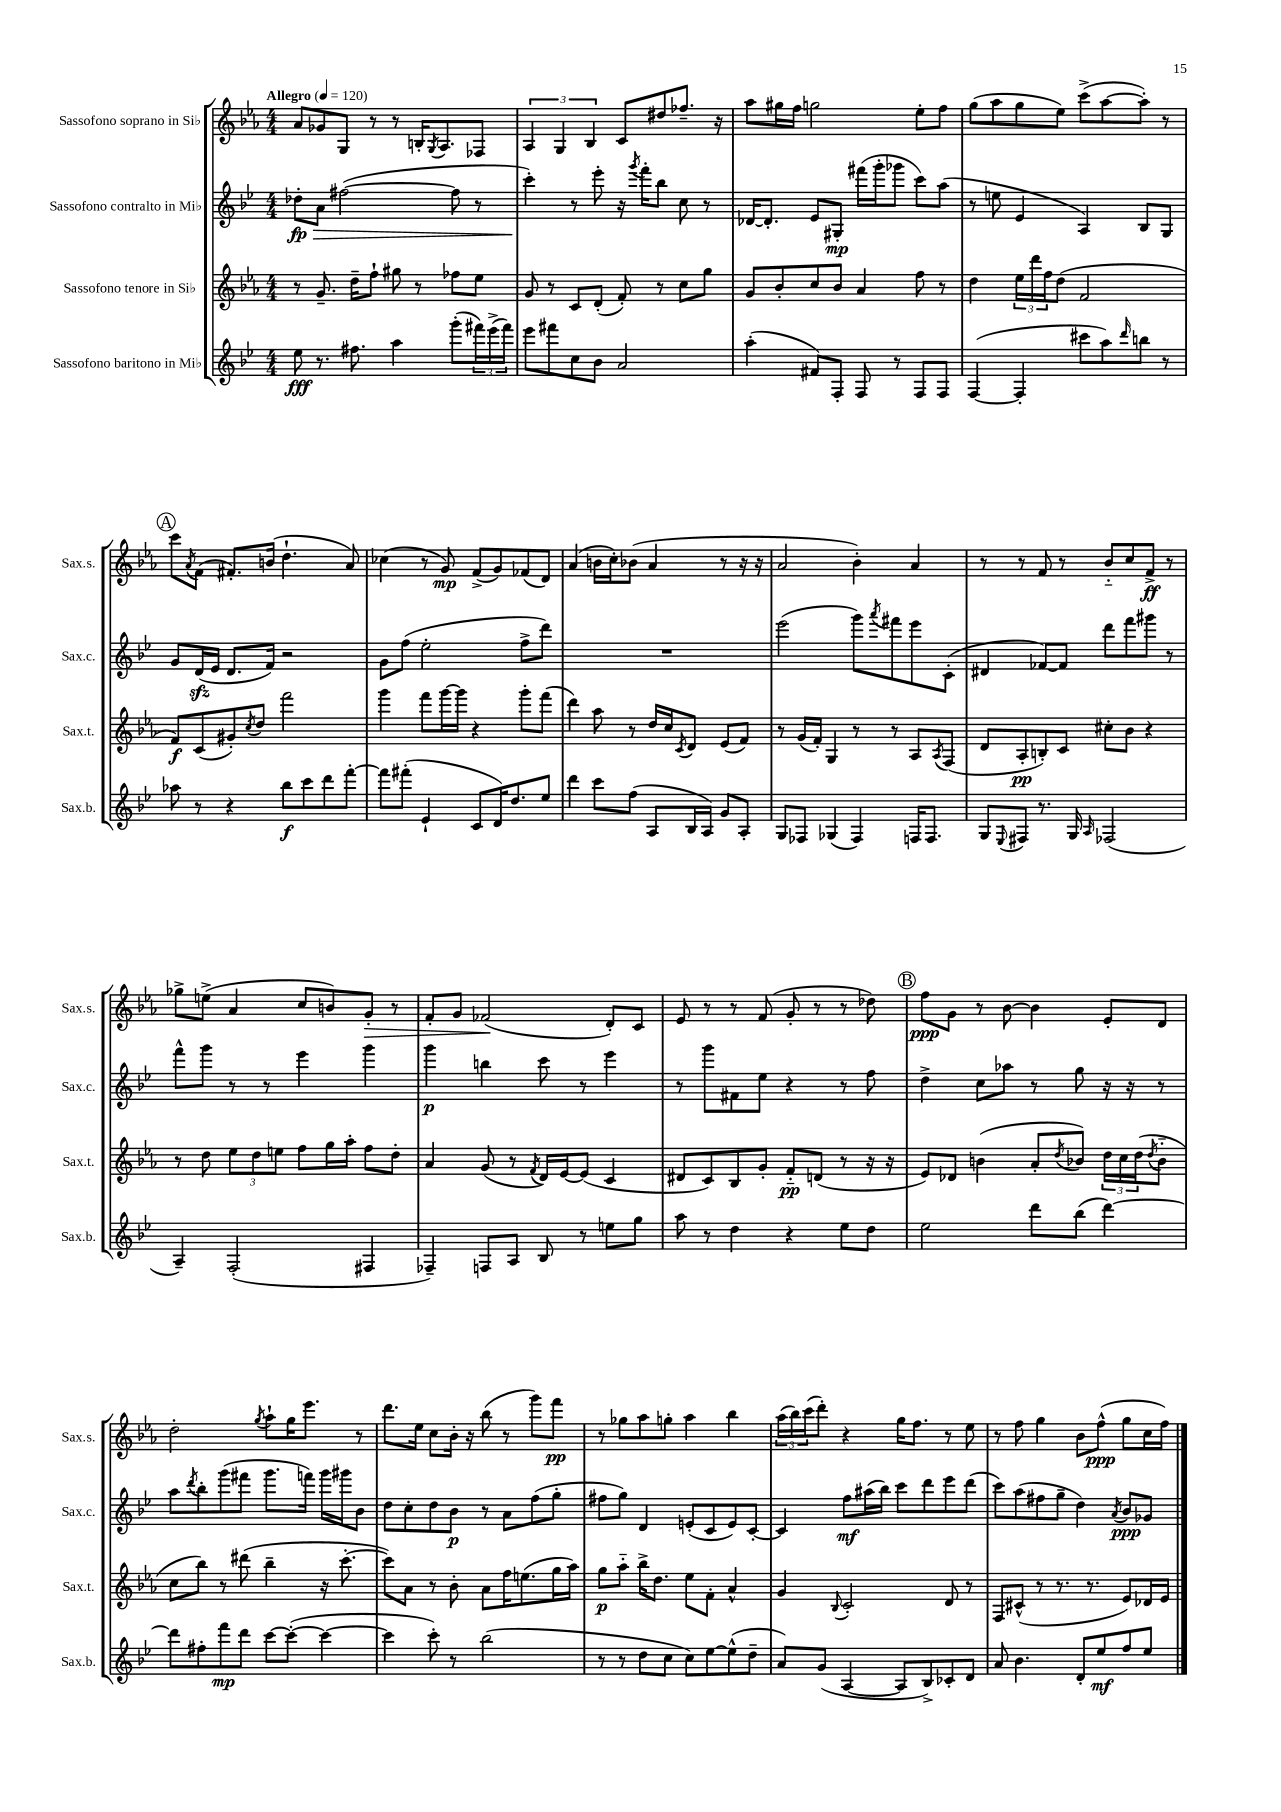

**kern	**kern	**kern	**kern
*staff4	*staff3	*staff2	*staff1
*clefG2	*clefG2	*clefG2	*clefG2
*k[b-e-]	*k[b-e-a-]	*k[b-e-]	*k[b-e-a-]
*M4/4	*M4/4	*M4/4	*M4/4
*MM120	*MM120	*MM120	*MM120
8ee-	8r	8dd-'	8a-
8.r	8.g~	8a	8g-
.	.	([2ff#	8G
8.ff#	16dd~	.	.
.	8ff`	.	8r
4aa	8gg#	.	8r
.	8r	.	16B'
.	.	.	8qG
.	.	.	8.A-
(8ggg'	8ff-	8ff#]	.
24fff#)	8ee-	8r	8F-
(24eee-^	.	.	.
24fff#)	.	.	.
=	=	=	=
8eee-	8g	4ccc')	6A-
8fff#	8r	.	.
.	.	.	6G
8cc	8c	8r	.
.	.	.	6B-
8b-	(8d'	8eee-'	.
2a	8f')	16r	8c
.	.	8qggg	.
.	.	16fff'	.
.	8r	8bb-	8dd#
.	8cc	8cc	8.ff-~
.	8gg	8r	.
.	.	.	16r
=	=	=	=
(4aa'	8g	[16d-	8aa-
.	.	8.d-']	.
.	8b-'	.	16gg#
.	.	.	16ff
8f#)	8cc	8e-	2gg
8F'	8b-	8G#'	.
8F	4a-	(16fff#	.
.	.	16ggg'	.
8r	.	8ggg-	.
8F	8ff	8ccc)	8ee-'
8F	8r	(8aa	8ff
=	=	=	=
([4F	4dd	8r	(8gg
.	.	8ee	8aa-
4F']	24ee-	4e-	8gg
.	24ddd	.	.
.	24ff	.	.
.	(8dd	.	8ee-)
8ccc#	2f	4A)	(8ccc^
8aa)	.	.	[8aa-
16qqddd	.	.	.
8bb	.	8B-	8aa-'])
8r	.	8G	8r
=	=	=	=
8aa-	8f)	8g	8ccc
.	.	.	8qa-
8r	(8c	(16d	(8f
.	.	16e-	.
4r	8g#')	8.d	8.f#')
.	8qcc	.	.
.	8dd	.	.
.	.	16f)	(16b
8bb-	2fff	2r	4.dd`
8ccc	.	.	.
8ddd	.	.	.
[8fff'	.	.	8a-)
=	=	=	=
8fff]	4ggg	8g	(4cc-
(8fff#'	.	(8ff	.
4e-`	8fff	2ee-'	8r
.	[16ggg	.	8g)
.	16ggg]	.	.
8c	4r	.	(8f^
16d)	.	.	8g)
8.dd	.	.	.
.	8ggg'	8ff^	(8f-
8ee-	(8fff	8ddd)	8d)
=	=	=	=
4ddd	4ddd)	1r	(4a-
8ccc	8aa-	.	16b
.	.	.	16cc')
(8ff	8r	.	(8b-
8A	16dd	.	4a-
.	16cc	.	.
.	8qc	.	.
16B-	8d	.	.
16A)	.	.	.
8g	(8e-	.	8r
8A'	8f)	.	16r
.	.	.	16r
=	=	=	=
8G	8r	(2eee-	2a-
8F-	(16g	.	.
.	16f')	.	.
(4G-	4G	.	.
4F-)	8r	8ggg)	4b-')
.	.	8qaaa	.
.	8r	8fff#	.
16F	8A-	8eee-	4a-
8.F	.	.	.
.	8qA-	.	.
.	(8F	(8c'	.
=	=	=	=
8G	8d	4d#	8r
8qqE-	.	.	.
8F#	8A-'	.	8r
8.r	8B')	[8f-)	8f
.	8c	8f-]	8r
16G	.	.	.
16qqA	.	.	.
(2F-	8cc#'	8ddd	8b-'~
.	8b-	8fff	8cc
.	4r	8ggg#	8f^
.	.	8r	8r
=	=	=	=
4A~)	8r	8fff^^	8gg-^
.	8dd	8ggg	(8ee^
(2F'	12ee-	8r	4a-
.	12dd	.	.
.	.	8r	.
.	12ee	.	.
.	8ff	4eee-	8cc
.	16gg	.	8b)
.	16aa-'	.	.
4F#	8ff	4ggg	8g'
.	8dd'	.	8r
=	=	=	=
4F-~)	4a-	4ggg	8f'
.	.	.	8g
8F	(8g	4bb	(2f-
8A	8r	.	.
.	8qf	.	.
8B-	16d)	8ccc	.
.	[16e-	.	.
8r	(8e-]	8r	.
8ee	4c	4eee-	8d')
8gg	.	.	8c
=	=	=	=
8aa	8d#	8r	8e-
8r	8c)	8ggg	8r
4dd	8B-	8f#	8r
.	8g'	8ee-	(8f
4r	8f'~	4r	8g'
.	(8d	.	8r
8ee-	8r	8r	8r
8dd	16r	8ff	8dd-)
.	16r	.	.
=	=	=	=
2ee-	8e-)	4dd^	8ff
.	8d-	.	8g
.	(4b	8cc	8r
.	.	8aa-	[8b-
8ddd	8a-'	8r	4b-]
.	8qdd	.	.
(8bb-	8b-)	8gg	.
[4ddd)	24dd	16r	8e-'
.	24cc	.	.
.	.	16r	.
.	(24dd	.	.
.	8qdd	.	.
.	8b-'~	8r	8d
=	=	=	=
8ddd]	8cc	8aa	2dd'
.	.	8qddd	.
8ff#'	8bb-)	8bb-'	.
8fff	8r	(8ggg	.
8ddd	(8ddd#	8fff#	.
.	.	.	8qgg
[8ccc	4bb-~	8.ggg	8aa-`
(8ccc'_	.	.	16gg
.	.	16fff)	8.eee-
4ccc_	16r	16ggg	.
.	[8.ccc'	16ggg#	.
.	.	8b-	8r
=	=	=	=
4ccc]	8ccc])	8dd	8.ddd
.	8a-	8cc'	.
.	.	.	16ee-
8ccc')	8r	8dd	8cc
8r	8b-'	8b-	16b-'
.	.	.	16r
(2bb-	8a-	8r	(8bb-
.	16ff	8a	8r
.	(8.ee	.	.
.	.	(8ff	8ggg)
.	16gg	8gg'	8fff
.	16aa-)	.	.
=	=	=	=
8r	8gg	8ff#	8r
8r	8aa-'~	8gg)	8gg-
8dd	16bb-^	4d	8aa-
.	8.dd	.	.
8cc	.	.	8gg'
8cc)	8ee-	(8e'	4aa-
[8ee-	8f'	8c	.
(8ee-^^]	4a-^^	8e)	4bb-
8dd~	.	[8c'	.
=	=	=	=
8a)	4g	4c]	(24aa-
.	.	.	24bb-)
.	.	.	(24ccc
(8g	.	.	8ddd')
.	8qqB-	.	.
[4A	2c'	8ff	4r
.	.	(16aa#	.
.	.	16bb-)	.
8A]	.	8ccc	16gg
.	.	.	8.ff
8B-^)	.	8ddd	.
8c-'	8d	8eee-	8r
8d	8r	(8ddd	8ee-
=	=	=	=
8a	8F	8ccc)	8r
4.b-	(8c#^^	(8aa	8ff
.	8r	8ff#	4gg
.	8.r	8gg~	.
8d'	.	4dd)	8b-
.	8.r	.	.
8ee-	.	.	(8ff^^
.	.	8qa	.
8ff	8e-)	8b-	8gg
8ee-	16d-	8g-	16cc
.	16e-	.	16ff)
==	==	==	==
*-	*-	*-	*-
